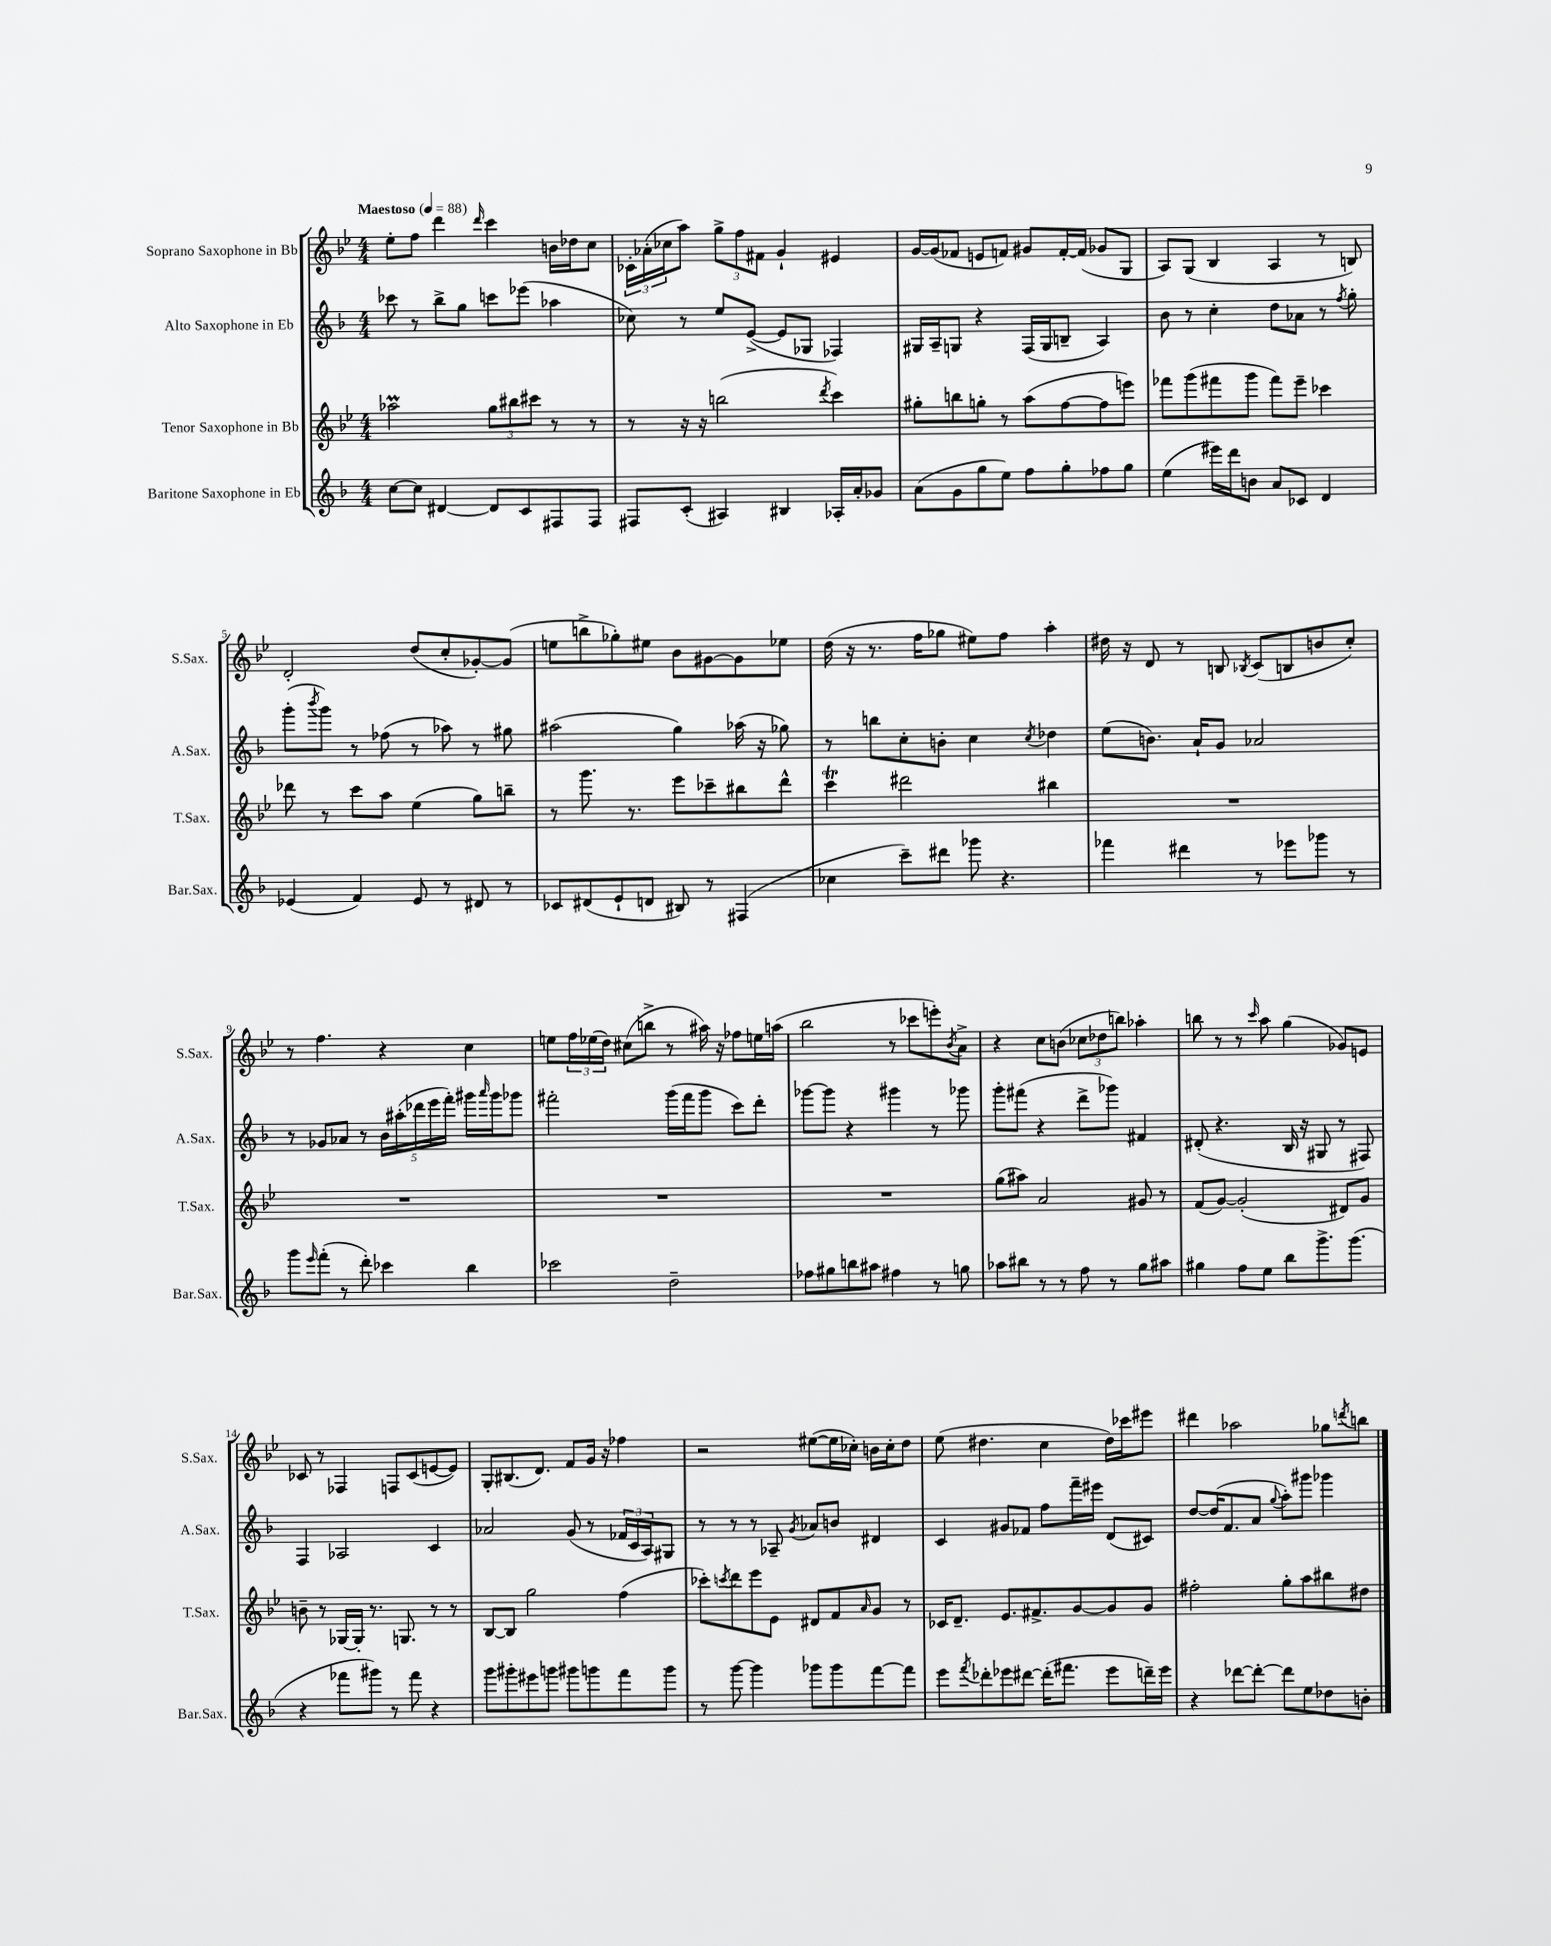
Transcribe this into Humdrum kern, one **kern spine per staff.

**kern	**kern	**kern	**kern
*staff4	*staff3	*staff2	*staff1
*clefG2	*clefG2	*clefG2	*clefG2
*k[b-]	*k[b-e-]	*k[b-]	*k[b-e-]
*M4/4	*M4/4	*M4/4	*M4/4
*MM88	*MM88	*MM88	*MM88
[8cc	2aa-	8ccc-	8ee-'
8cc]	.	8r	8ff
[4d#	.	8bb-^	4ddd
.	.	8gg	.
.	.	.	16qqddd
8d#]	12gg	8ccc	4ccc
.	12bb#	.	.
8c	.	(8eee-	.
.	12ccc#	.	.
8F#	8r	4aa-	16b
.	.	.	16dd-
8F#	8r	.	8cc
=	=	=	=
8F#	8r	8cc-)	24c-'
.	.	.	(24a-'
.	.	.	24cc-
(8c'	16r	8r	8aa)
.	16r	.	.
4A#)	(2bb	8ee	12gg^
.	.	.	12ff
.	.	([8e^	.
.	.	.	12f#
4B#	.	8e]	4g`
.	.	8G-	.
.	8qddd	.	.
16A-'	4ccc)	4F-)	4e#
16a'	.	.	.
8g-	.	.	.
=	=	=	=
(8a	8gg#'	16G#	[16g
.	.	16A~	(16g]
8g	8bb	8G	8f-
8gg	8gg'	4r	8e
8ee)	8r	.	8f)
8ff	(8aa	(16F	8g#
.	.	16G	.
8gg'	[8ff	8B~	[16f'
.	.	.	(16f]
8ff-	8ff]	4A)	8g-
8gg	8eee)	.	8G
=	=	=	=
(4ee	8fff-	8b-	8A)
.	(8ggg	8r	(8G
16eee#)	8fff#	4cc'	4B-
16ddd	.	.	.
8b	8ggg	.	.
8a	8fff#)	8dd	4A
8c-	8eee-~	8a-	.
4d	4ccc-	8r	8r
.	.	8qff	.
.	.	8gg'	8B)
=	=	=	=
(4e-	8ddd-	(8ggg'	2d'
.	.	8qbbb-	.
.	8r	8ggg)	.
4f)	8ccc	8r	.
.	8aa	(8ff-	.
8e-	(4ee-	8r	(8dd
8r	.	8aa-)	8cc'
8d#	8gg)	8r	[8g-')
8r	8bb~	8gg#	(8g-]
=	=	=	=
8c-	8r	(2aa#	8ee
(8d#	8.ggg	.	8bb^
8e`	.	.	8gg-')
.	8.r	.	.
8d	.	.	8ee#
8B#)	8eee-	4gg)	8b-
8r	8ccc-~	.	[8g#
(4F#	8bb#	(16aa-	8g#]
.	.	16r	.
.	8ddd^^	8gg-)	8ee-
=	=	=	=
4cc-	4ccc	8r	(16dd
.	.	.	16r
.	.	8bb	8.r
8ccc~)	2ddd#	8cc'	.
.	.	.	16ff
8ddd#	.	8b'	8gg-
8ggg-	.	4cc	8ee#)
4.r	.	.	8ff
.	.	8qcc	.
.	4bb#	4dd-	4aa'
=	=	=	=
4fff-	1r	(8ee	16dd#
.	.	.	16r
.	.	8.b)	8d
4ddd#	.	.	8r
.	.	16a`	.
.	.	8g	8B
.	.	.	8qB-
8r	.	2a-	(8c
8eee-	.	.	8B
8ggg-	.	.	8b
8r	.	.	8cc')
=	=	=	=
8ggg	1r	8r	8r
16qqeee	.	.	.
(8fff'	.	8g-	4.ff
8r	.	8a-	.
8ddd')	.	8r	.
4ccc-	.	20b-	4r
.	.	(20aa#'	.
.	.	20ddd-	.
.	.	20eee	.
.	.	20fff')	.
4bb-	.	16ggg#	4cc
.	.	16qqaaa	.
.	.	16ggg#	.
.	.	8ggg-	.
=	=	=	=
2ccc-	1r	2fff#'	8ee
.	.	.	24ff
.	.	.	(24ee-
.	.	.	24dd)
.	.	.	(8cc#
.	.	.	8bb^
2dd~	.	(16ggg	8r
.	.	16fff#	.
.	.	8ggg	16aa#)
.	.	.	16r
.	.	8ccc)	8ff-
.	.	8ddd'	16ee
.	.	.	(16aa
=	=	=	=
8ff-	1r	[8ggg-	2bb-
8gg#	.	8ggg-]	.
8bb	.	4r	.
8aa#	.	.	.
4ff#	.	4ggg#	8r
.	.	.	8ccc-
8r	.	8r	8eee')
.	.	.	8qb-
8gg	.	8ggg-	8a^
=	=	=	=
8aa-	(8gg	8ggg'	4r
8bb#	8aa#)	(8fff#	.
8r	2a	4r	8cc
8r	.	.	(8b
8ff	.	8ddd^	12cc-
.	.	.	12dd-
8r	.	8ggg-)	.
.	.	.	12bb)
8gg	8g#	4f#	4aa-'
8aa#	8r	.	.
=	=	=	=
4gg#	(8f	(8d#'	8bb
.	[8g)	4.r	8r
8ff	(2g']	.	8r
.	.	.	16qqccc
8ee	.	.	8aa
8bb-	.	16B-	(4gg
.	.	16r	.
8.ggg^	.	8G#	.
.	8d#)	8r	8g-)
(8.ggg	.	.	.
.	8g	8F#)	8e
=	=	=	=
4r	8b~	4F	8c-
.	8r	.	8r
8fff-	[16G-	2A-	4F-
.	16G-']	.	.
8ggg#)	8.r	.	.
8r	.	.	8F
.	8.G	.	.
8fff-	.	.	(8c-
4r	8r	4c	[8e
.	8r	.	8e])
=	=	=	=
8ggg	[8B-	2a-	8G'
8ggg#'	8B-]	.	(8.B#
8eee#	2gg	.	.
.	.	.	8.d)
8ggg	.	.	.
8ggg#	.	(8g	8f
8ggg	.	8r	16g
.	.	.	16r
8fff	(4ff	24f-	4ff-
.	.	24c	.
.	.	24A)	.
8ggg	.	8G#	.
=	=	=	=
8r	8ccc-')	8r	2r
.	8qccc	.	.
[8ggg	8ddd	8r	.
4ggg]	8eee-	8r	.
.	8e-	8A-~	.
.	.	8qg	.
8ggg-	8d#	8a-	([8ee#
8ggg-	8f	8b	16ee#]
.	.	.	16cc-')
.	16qqa	.	.
[8fff	8g	4d#	16b
.	.	.	16cc-'
8fff]	8r	.	8dd
=	=	=	=
8eee	16c-	4c	(8ee-
.	8.d~	.	.
8qfff	.	.	.
8ddd-'	.	.	4.dd#
8eee-	8.e-	8g#	.
[8ddd#	.	8f-	.
.	8.f#^	.	.
(16ddd#']	.	8ff	4cc
8.fff#	.	.	.
.	[8g	16fff~	.
.	.	16eee#	.
8eee-	8g]	(8d	16dd#)
.	.	.	16ccc-
16ddd~)	8g	8c#)	8eee#
16eee-	.	.	.
=	=	=	=
4r	2ff#'	[8dd	4ddd#
.	.	(16dd]	.
.	.	8.f	.
[8ddd-	.	.	2aa-
8ddd-'_	.	8a	.
.	.	8qqgg	.
8ddd-]	8gg'	8aa')	.
8ee	8aa	8ggg#	.
8dd-	8bb#	4ggg-	8gg-
.	.	.	8qddd
8b'	8dd#	.	8bb
==	==	==	==
*-	*-	*-	*-
